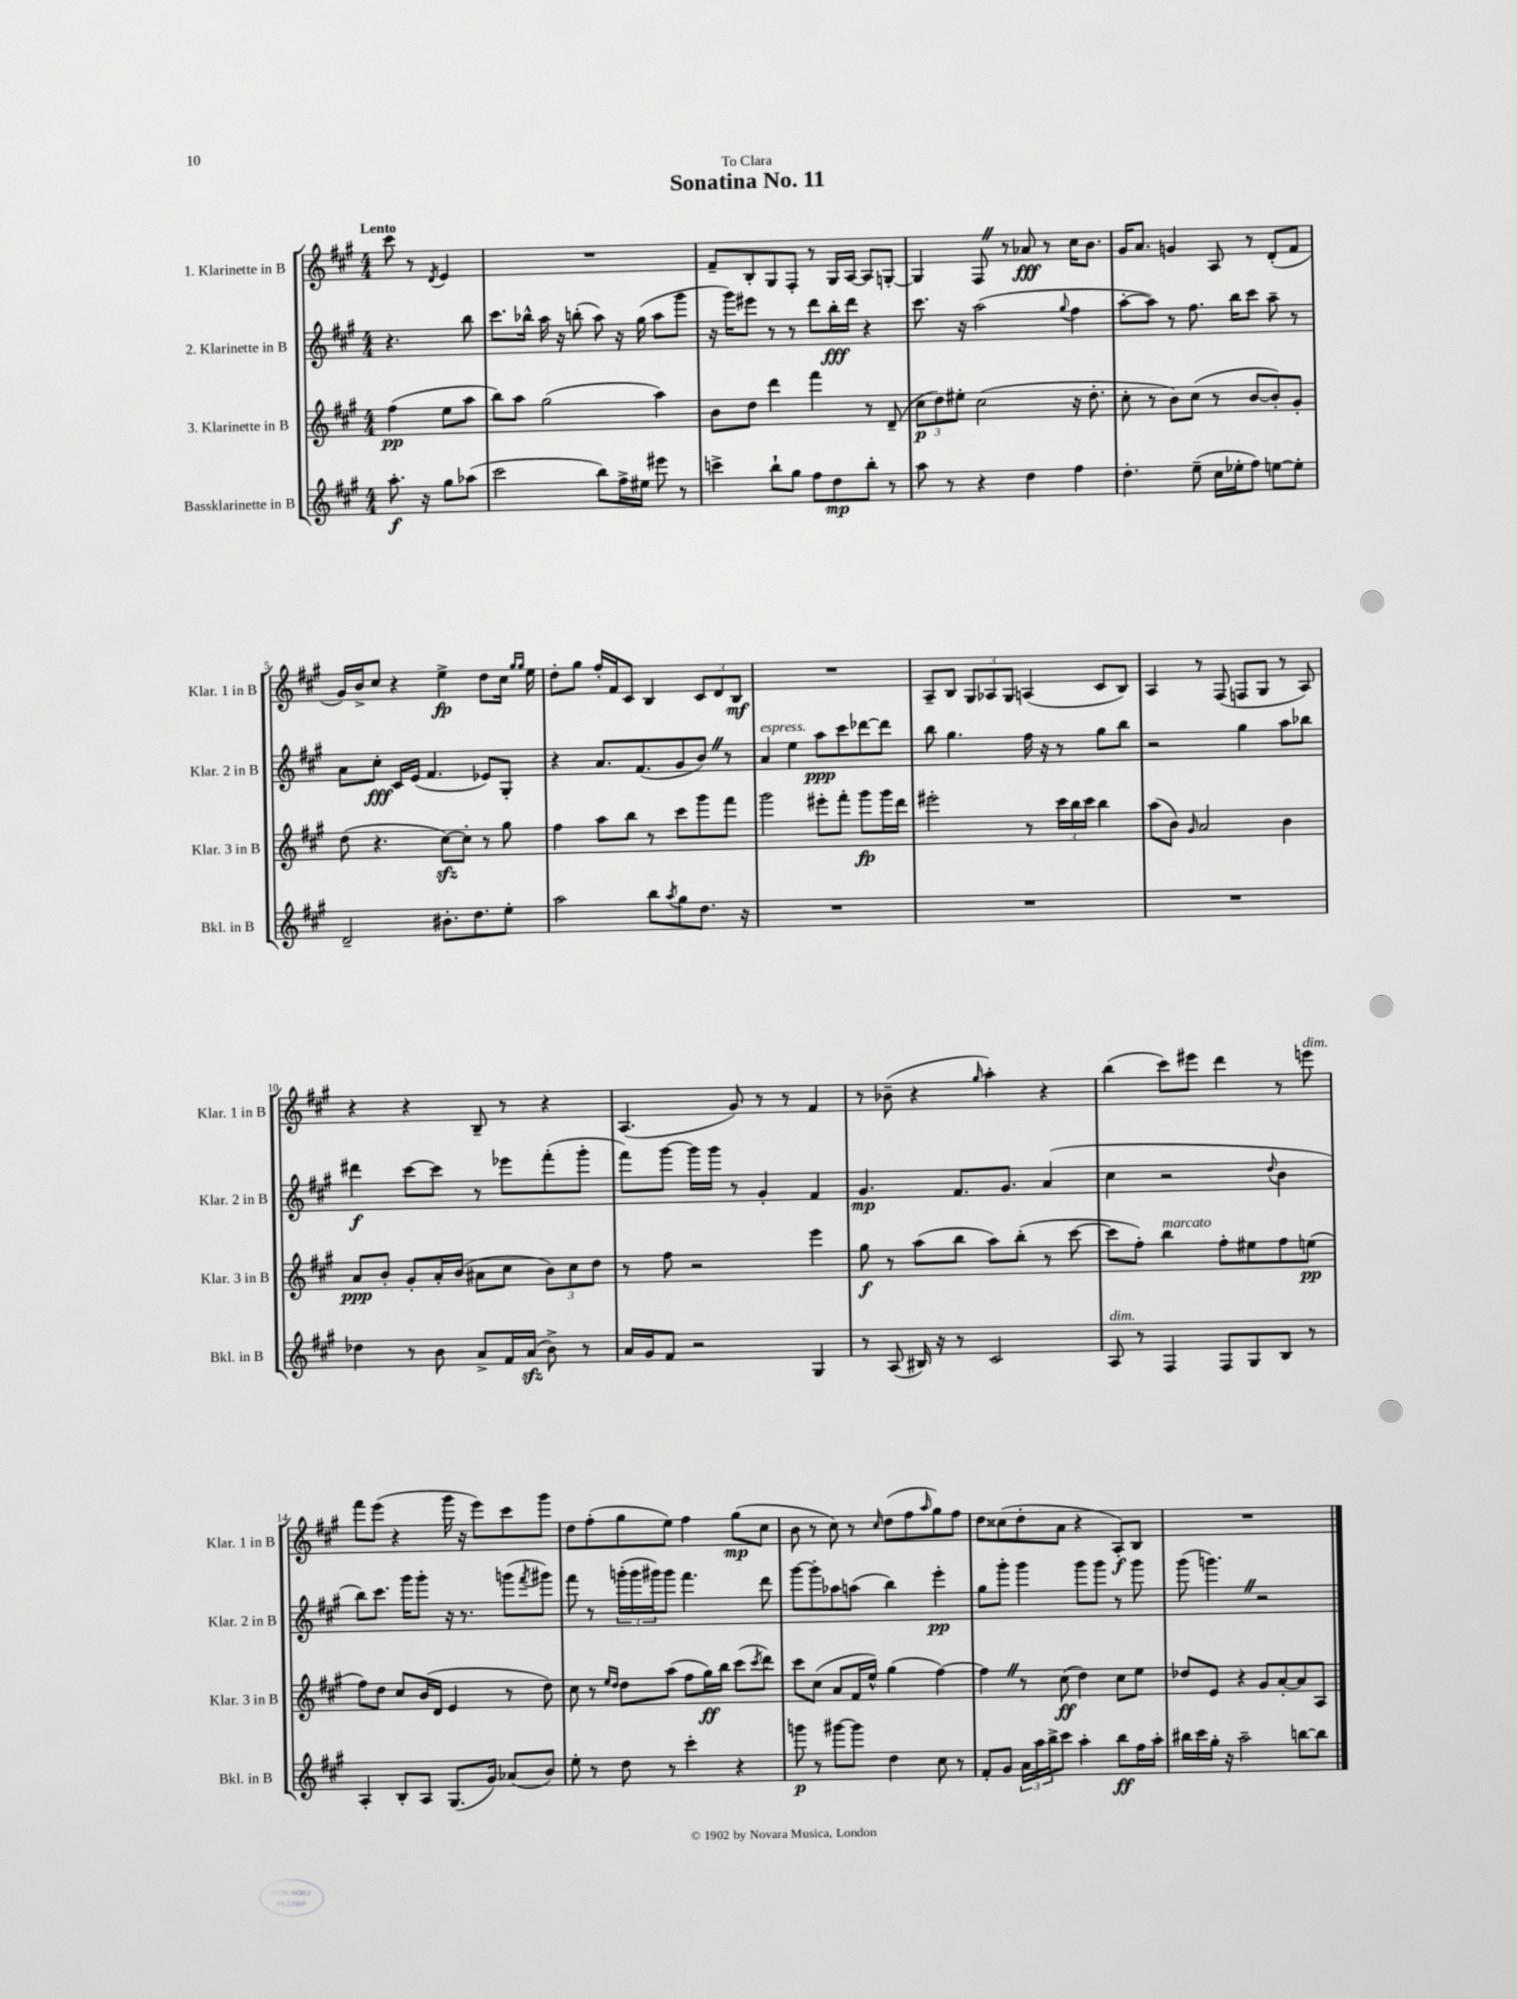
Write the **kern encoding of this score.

**kern	**dynam	**kern	**dynam	**kern	**dynam	**kern	**dynam
*part4	*part4	*part3	*part3	*part2	*part2	*part1	*part1
*staff4	*staff4	*staff3	*staff3	*staff2	*staff2	*staff1	*staff1
*I"Bassklarinette in B	*	*I"3. Klarinette in B	*	*I"2. Klarinette in B	*	*I"1. Klarinette in B	*
*I'Bkl. in B	*	*I'Klar. 3 in B	*	*I'Klar. 2 in B	*	*I'Klar. 1 in B	*
*clefG2	*	*clefG2	*	*clefG2	*	*clefG2	*
*k[f#c#g#]	*	*k[f#c#g#]	*	*k[f#c#g#]	*	*k[f#c#g#]	*
*M4/4	*	*M4/4	*	*M4/4	*	*M4/4	*
=	=	=	=	=	=	=	=
!	!	!	!	!	!	!LO:TX:a:B:t=Lento	!
8.aa'\	f	(4ff#\	pp	4.r	.	8ccc#\	.
.	.	.	.	.	.	8r	.
16r	.	.	.	.	.	.	.
.	.	.	.	.	.	8qd/	.
8gg#\L	.	8ee\L	.	.	.	4e/	.
(8aa-X\J	.	8aa\J	.	8bb\	.	.	.
=1	=1	=1	=1	=1	=1	=1	=1
2ccc#\	.	8bb\L)	.	8.ccc#\L	.	1r	.
.	.	8aa\J	.	.	.	.	.
.	.	.	.	16bb-X^^\Jk	.	.	.
.	.	(2gg#\	.	16aa\	.	.	.
.	.	.	.	16r	.	.	.
.	.	.	.	(8bbn'\	.	.	.
8bb\L)	.	.	.	8aa\)	.	.	.
16ff#^\L	.	.	.	16r	.	.	.
16ee#X\JJ	.	.	.	(16gg#\	.	.	.
8eee#X\	.	4aa\)	.	8aa\L	.	.	.
8r	.	.	.	8ggg#\J	.	.	.
=2	=2	=2	=2	=2	=2	=2	=2
4cccn^\	.	8b\L	.	16r	.	8f#~/L	.
.	.	.	.	16ggg#\KL)	.	.	.
.	.	8dd\J	.	8eee#X\J	.	8B'/	.
8bb`\L	.	4ddd\	.	8r	.	8G#/	.
8gg#\J	.	.	.	8r	.	8F#'/J	.
8ff#\L	.	4fff#\	.	8ddd\L	.	8r	.
8dd\	mp	.	.	16bb'\L	fff	16G#/LL	.
.	.	.	.	16ddd\JJ	.	[16A/JJ	.
8bb'\J	.	8r	.	4r	.	8A/L]	.
8r	.	(8d~/	.	.	.	[8Gn'/J	.
=3	=3	=3	=3	=3	=3	=3	=3
8aa\	.	12cc#\L	p	8.ccc#\	.	4G/]	.
.	.	12dd\)	.	.	.	.	.
8r	.	.	.	.	.	.	.
.	.	12ee#X'\J	.	.	.	.	.
.	.	.	.	16r	.	.	.
4r	.	(2cc#\	.	(2aa\	.	8F#Z/	.
.	.	.	.	.	.	8r	.
4dd\	.	.	.	.	.	8a-X/	fff
.	.	.	.	.	.	8r	.
.	.	.	.	8qqgg#/	.	.	.
4ff#\	.	16r	.	4ff#\	.	16cc#\KL	.
.	.	8.dd'\	.	.	.	8.b\J	.
=4	=4	=4	=4	=4	=4	=4	=4
4.dd'\	.	8cc#'\	.	[8aa'\L	.	16g#/KL	.
.	.	.	.	.	.	8.a/J	.
.	.	8r	.	8aa\J])	.	.	.
.	.	8b\L)	.	8r	.	4gn/	.
(8ee~\	.	(8cc#\J	.	8.ff#\	.	.	.
16cc#\LL	.	8r	.	.	.	8A/	.
16ee-X'\J	.	.	.	16bb\KL	.	.	.
8ff#\J)	.	[8b/L	.	8ccc#\J	.	8r	.
[8een\L	.	8b'/])	.	8aa~\	.	(8d'/L	.
8ee'\J]	.	8g#'/J	.	8r	.	8f#/J	.
!!LO:LB:g=z
=5	=5	=5	=5	=5	=5	=5	=5
2d~/	.	(8dd\	.	8a\L	.	16g#/LL)	.
.	.	.	.	.	.	16b^/J	.
.	.	4.r	.	8cc#'\J	fff	8cc#/J	.
.	.	.	.	16c#/LL	.	4r	.
.	.	.	.	(16e/JJ	.	.	.
.	.	.	.	4.f#/	.	.	.
8.b#X'\L	.	[8cc#zz\L)	.	.	.	4ee^\	fp
.	.	8cc#'\J]	.	.	.	.	.
8.dd\	.	.	.	.	.	.	.
.	.	8r	.	8e-X/L)	.	8dd\L	.
8ee'\J	.	8gg#\	.	8G#'/J	.	16cc#\Jk	.
.	.	.	.	.	.	16qqgg#/LL	.
.	.	.	.	.	.	16qqgg#/JJ	.
.	.	.	.	.	.	16ee\	.
=6	=6	=6	=6	=6	=6	=6	=6
2aa\	.	4ff#\	.	4r	.	8dd'\L	.
.	.	.	.	.	.	8gg#\J	.
.	.	8aa\L	.	8.a/L	.	16ff#'/LL	.
.	.	.	.	.	.	16f#/J	.
.	.	8bb\J	.	.	.	8c#/J	.
.	.	.	.	(8.f#/	.	.	.
8bb\L	.	8r	.	.	.	4B/	.
8qaa/	.	.	.	.	.	.	.
8gg#\	.	8ccc#\L	.	8g#/	.	.	.
8.dd\J	.	8ggg#\	.	8bZ/J)	.	12c#/L	.
.	.	.	.	.	.	12d/	.
.	.	8fff#\J	.	8r	.	.	.
.	.	.	.	.	.	12B/J	mf
16r	.	.	.	.	.	.	.
=7	=7	=7	=7	=7	=7	=7	=7
!	!	!	!	!LO:TX:a:i:t=espress.	!	!	!
1r	.	2ggg#\	.	4a/	.	1r	.
.	.	.	.	4ee\	.	.	.
.	.	8eee#X'\L	.	8aa\L	ppp	.	.
.	.	8fff#'\J	.	8ccc#\	.	.	.
.	.	8ggg#\L	fp	[8ddd-X\	.	.	.
.	.	16ggg#\L	.	8ddd-\J]	.	.	.
.	.	16ddd\JJ	.	.	.	.	.
=8	=8	=8	=8	=8	=8	=8	=8
1r	.	2eee#X'\	.	8bb\	.	8A~/L	.
.	.	.	.	4.gg#\	.	8B/J	.
.	.	.	.	.	.	12G#/L	.
.	.	.	.	.	.	12A-X/	.
.	.	.	.	.	.	12G#/J	.
.	.	8r	.	16ff#\	.	(4An/	.
.	.	.	.	16r	.	.	.
.	.	24ccc#\LL	.	8r	.	.	.
.	.	24bb\	.	.	.	.	.
.	.	24ccc#\JJ	.	.	.	.	.
.	.	4bb\	.	8gg#\L	.	8c#/L	.
.	.	.	.	8bb\J	.	8B/J)	.
=9	=9	=9	=9	=9	=9	=9	=9
1r	.	(8aa\L	.	2r	.	4A/	.
.	.	8b\J)	.	.	.	.	.
.	.	16qqg#/	.	.	.	.	.
.	.	2a/	.	.	.	8r	.
.	.	.	.	.	.	(8F#/	.
.	.	.	.	4gg#\	.	8Fn/L	.
.	.	.	.	.	.	8G#/J	.
.	.	4b\	.	8aa\L	.	8r	.
.	.	.	.	8bb-X\J	.	8A/)	.
!!LO:LB:g=z
=10	=10	=10	=10	=10	=10	=10	=10
4dd-X\	.	8a/L	ppp	4ddd#X\	f	4r	.
.	.	8b'/J	.	.	.	.	.
8r	.	8g#'/L	.	[8ccc#\L	.	4r	.
8b\	.	16a'/L	.	8ccc#\J]	.	.	.
.	.	(16b/JJ	.	.	.	.	.
8a^/L	.	8a#X\L	.	8r	.	8B~/	.
16f#/L	.	8cc#\J	.	8eee-X\L	.	8r	.
(16azz/JJ	.	.	.	.	.	.	.
8b^\)	.	12b\L)	.	(8fff#'\	.	4r	.
.	.	12cc#\	.	.	.	.	.
8r	.	.	.	8ggg#'\J	.	.	.
.	.	12dd\J	.	.	.	.	.
=11	=11	=11	=11	=11	=11	=11	=11
16a/LL	.	8r	.	8fff#\L)	.	(4.A/	.
16g#/J	.	.	.	.	.	.	.
8f#/J	.	8ff#\	.	[8ggg#\J	.	.	.
2r	.	2r	.	16ggg#\LL]	.	.	.
.	.	.	.	16ggg#\JJ	.	.	.
.	.	.	.	8r	.	8g#/)	.
.	.	.	.	4g#'/	.	8r	.
.	.	.	.	.	.	8r	.
4G#/	.	4eee\	.	4f#/	.	4f#/	.
=12	=12	=12	=12	=12	=12	=12	=12
8r	.	8gg#\	f	4.g#/	mp	8r	.
(8A/	.	8r	.	.	.	(8b-X~\	.
16B#X/)	.	(8aa\L	.	.	.	4r	.
16r	.	.	.	.	.	.	.
8r	.	8bb\J	.	8.f#/L	.	.	.
.	.	.	.	.	.	16qqgg#/	.
2c#/	.	8aa\L)	.	.	.	4aa'\)	.
.	.	.	.	8.g#/J	.	.	.
.	.	(8bb'\J	.	.	.	.	.
.	.	8r	.	(4a/	.	4r	.
.	.	[8ccc#\	.	.	.	.	.
=13	=13	=13	=13	=13	=13	=13	=13
!LO:TX:a:i:t=dim.	!	!	!	!	!	!	!
8A/	.	8ccc#\L]	.	4cc#\	.	(4bb\	.
8r	.	8ff#'\J)	.	.	.	.	.
!	!	!LO:TX:a:i:t=marcato	!	!	!	!	!
4F#/	.	4bb\	.	2r	.	8ccc#\L)	.
.	.	.	.	.	.	8eee#X\J	.
8F#/L	.	8ff#'\L	.	.	.	4ddd\	.
8G#/	.	8ee#X\	.	.	.	.	.
.	.	.	.	8qqdd/	.	.	.
8B/J	.	8ff#\	.	4b\	.	8r	.
!	!	!	!	!	!	!LO:TX:a:i:t=dim.	!
8r	.	(8een\J	pp	.	.	8eeen\	.
!!LO:LB:g=z
=14	=14	=14	=14	=14	=14	=14	=14
4A'/	.	8ff#\L)	.	8bb\L)	.	8fff#\L	.
.	.	8dd\J	.	8.ccc#\J	.	(8eee\J	.
8B'/L	.	8cc#/L	.	.	.	4r	.
.	.	.	.	16ggg#\KL	.	.	.
8A/J	.	(16b/L	.	8ggg#'\J	.	.	.
.	.	16d/JJ	.	.	.	.	.
(8.G#/L	.	4e/	.	16r	.	16ggg#\	.
.	.	.	.	8.r	.	16r	.
.	.	.	.	.	.	8eee\L)	.
16g#/Jk)	.	.	.	.	.	.	.
(8a-X/L	.	8r	.	(8gggn\L	.	8ccc#\	.
.	.	.	.	8qfff#/	.	.	.
8b/J)	.	8dd\)	.	8ggg#X\J)	.	8ggg#\J	.
=15	=15	=15	=15	=15	=15	=15	=15
8ee'\	.	8cc#\	.	8fff#\	.	8dd\L	.
8r	.	8r	.	8r	.	(8ff#'\	.
.	.	16qqee/LL	.	.	.	.	.
.	.	16qqdd/JJ	.	.	.	.	.
8dd\	.	8dd\L	.	(24gggn'\LL	.	8gg#\	.
.	.	.	.	24ggg\	.	.	.
.	.	.	.	24ggg#X\J)	.	.	.
8r	.	(8aa\J	.	8ggg#\J	.	8ee\J)	.
4ccc#'\	.	8ff#\L	.	4.fff#\	.	4ff#\	.
.	.	16gg#\L)	ff	.	.	.	.
.	.	16bb\JJ	.	.	.	.	.
4r	.	(8ccc#\L	.	.	.	(8gg#\L	mp
.	.	8qccc#/	.	.	.	.	.
.	.	8ddd\J)	.	8ddd\	.	8cc#\J	.
=16	=16	=16	=16	=16	=16	=16	=16
8gggn\	p	8ccc#\L	.	[8ggg#\L	.	8b\	.
8r	.	(8cc#\J	.	8ggg#'\]	.	8r	.
[8ggg#X\L	.	8a/L	.	8aa-X\	.	8cc#\)	.
8ggg#\J]	.	16f#/L	.	(8aan\J	.	8r	.
.	.	16ee^^/JJ)	.	.	.	.	.
.	.	.	.	.	.	16qqcc#/	.
4dd\	.	(4gg#\	.	4bb\)	.	(8dd\L	.
.	.	.	.	.	.	8ff#\	.
.	.	.	.	.	.	16qqaa/	.
8cc#\	.	[4ff#\)	.	4eee'\	pp	8gg#\)	.
8r	.	.	.	.	.	8ff#\J	.
=17	=17	=17	=17	=17	=17	=17	=17
8f#'/L	.	4ff#Z\]	.	8gg#\L	.	8dd\L	.
8g#/J	.	.	.	8ggg#'\J	.	(8cc##X\	.
24a\LL	.	8r	.	4ggg#\	.	8dd'\	.
24aa\	.	.	.	.	.	.	.
24bb^\J	.	.	.	.	.	.	.
8ccc#\J	.	(8cc#\	ff	.	.	8a\J	.
4aa'\	.	4dd\)	.	8ggg#\L	.	4r	.
.	.	.	.	8ggg#\J	.	.	.
8bb\L	ff	8cc#\L	.	8r	.	8A'/L)	f
16ff#\L	.	8ee\J	.	8ggg#\	.	8B/J	.
16aa'\JJ	.	.	.	.	.	.	.
=18	=18	=18	=18	=18	=18	=18	=18
16bb#X\LL	.	8dd-X/L	.	(8ggg#\	.	1r	.
16ccc#\	.	.	.	.	.	.	.
16gg#'\JJ	.	8e/J	.	4.gggnZ\)	.	.	.
16r	.	.	.	.	.	.	.
2aa~\	.	4r	.	.	.	.	.
.	.	8g#/L	.	2r	.	.	.
.	.	[8a'/	.	.	.	.	.
[8bbn\L	.	8a/]	.	.	.	.	.
8bb\J]	.	8A/J	.	.	.	.	.
==	==	==	==	==	==	==	==
*-	*-	*-	*-	*-	*-	*-	*-
